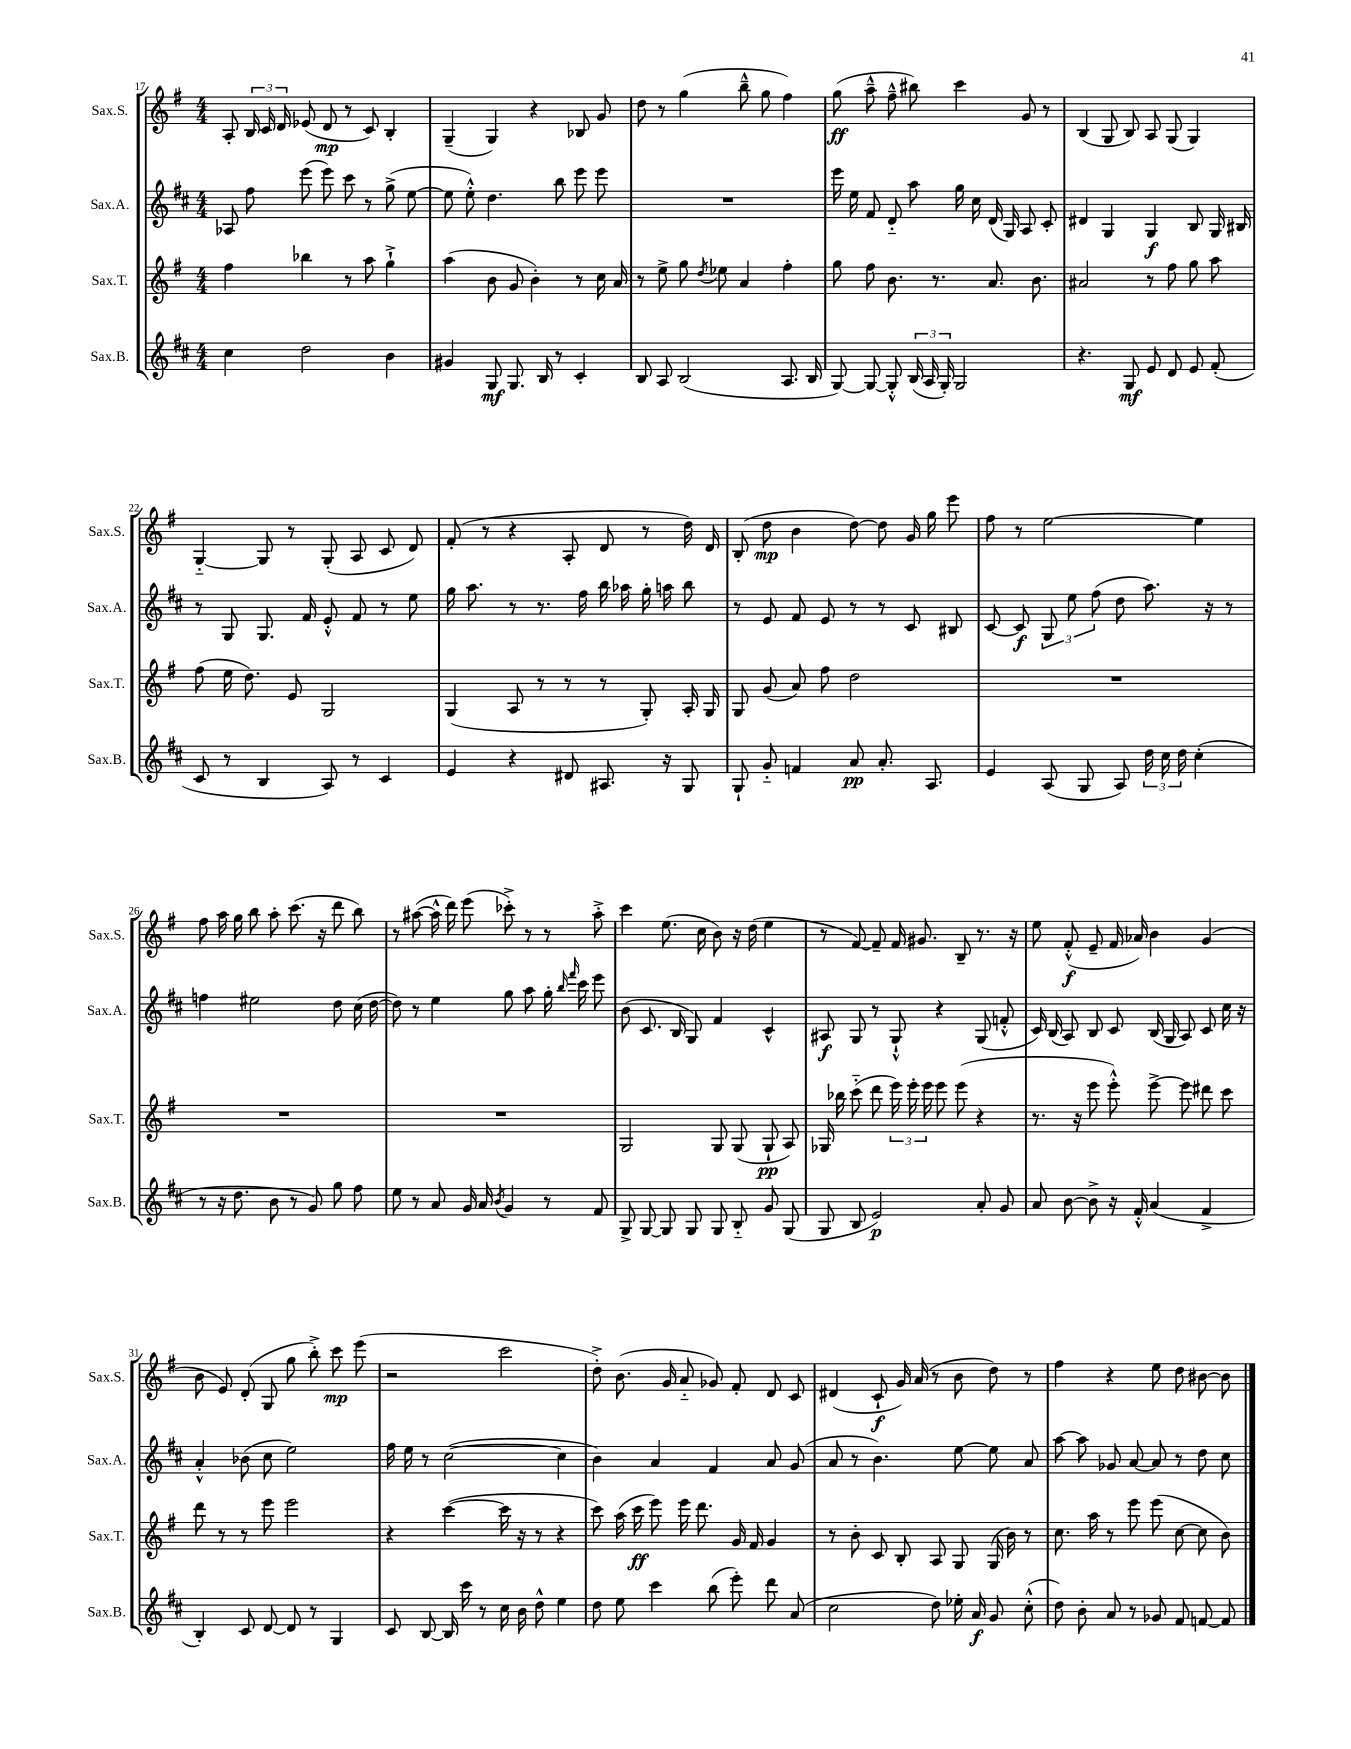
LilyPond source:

<<
\new StaffGroup <<
\new Staff = "s0" \with { instrumentName = "Sax.S." shortInstrumentName = "Sax.S." } {
    \clef treble \key g \major \numericTimeSignature \time 4/4
    \autoBeamOff a8-. \tuplet 3/2 { b16 c'16 d'16 } ees'8( d'8\mp r8 c'8) b4-. |
    g4--( g4) r4 bes8 g'8 |
    d''8 r8 g''4( b''8---^ g''8 fis''4) |
    g''8\ff( a''8---^ fis''8---^ bis''8) c'''4 g'8 r8 |
    b4( g8 b8) a8 g8( g4) |
    g4~-_ g8 r8 g8-.( a8 c'8 d'8) |
    fis'8-.( r8 r4 a8-. d'8 r8 d''16) d'16 |
    b8-.( d''8\mp b'4 d''8~) d''8 g'16 g''16 e'''8 |
    fis''8 r8 e''2~ e''4 |
    fis''8 a''16 g''16 b''8 a''8-. c'''8.( r16 d'''8 b''8) |
    r8 ais''8~( ais''16-^ d'''16) e'''8( ces'''8-.->) r8 r8 ais''8-.-> |
    c'''4 e''8.( c''16 b'8) r16 d''16( e''4 |
    r8 fis'8~) fis'8-- fis'16 gis'8. b8-- r8. r16 |
    e''8 fis'8-.-^\f( e'8-- fis'16 aes'16) b'4 g'4( |
    b'8 e'8) d'8-.( g8 g''8 b''8-.->) c'''8\mp e'''8( |
    r2 c'''2 |
    d''8-.->) b'8.( g'16 a'8-_ ges'8) fis'8-. d'8 c'8 |
    dis'4( c'8-!\f g'16) a'16( r8 b'8 d''8) r8 |
    fis''4 r4 e''8 d''8 bis'8~ bis'8 \bar "|." |
}
\new Staff = "s1" \with { instrumentName = "Sax.A." shortInstrumentName = "Sax.A." } {
    \clef treble \key d \major \numericTimeSignature \time 4/4
    \autoBeamOff aes8 fis''8 e'''8( e'''8) cis'''8 r8 g''8->( e''8~ |
    e''8 e''8-.-^) d''4. b''8 e'''8 e'''8 |
    R1 |
    e'''16 e''16 fis'8 d'8-_ a''8 g''16 cis''16 d'16( g16) a8 cis'8-. |
    dis'4 g4 g4\f b8 g16 bis16 |
    r8 g8 g8. fis'16 e'8-.-^ fis'8 r8 e''8 |
    g''16 a''8. r8 r8. fis''16 b''16 aes''16 g''16-. a''16 b''8 |
    r8 e'8 fis'8 e'8 r8 r8 cis'8 bis8 |
    cis'8~ cis'8\f \tuplet 3/2 { g8 e''8 fis''8( } d''8 a''8.) r16 r8 |
    f''4 eis''2 d''8 cis''16( d''16~ |
    d''8) r8 e''4 g''8 a''8 g''16-. \grace { b''16 fis'''16 } cis'''16 e'''8 |
    b'8( cis'8. b16 g8) fis'4 cis'4-^ |
    ais8\f g8 r8 g8-!-^ r4 g8( f'8-.-^ |
    cis'16) b16( a8) b8 cis'8 b16( g16 a8) cis'8 cis''16 r16 |
    a'4-.-^ bes'8( cis''8 e''2) |
    fis''16 e''16 r8 cis''2~( cis''4 |
    b'4) a'4 fis'4 a'8 g'8( |
    a'8 r8 b'4.) e''8~ e''8 a'8 |
    a''8~ a''8 ges'8 a'8~ a'8 r8 d''8 cis''8 \bar "|." |
}
\new Staff = "s2" \with { instrumentName = "Sax.T." shortInstrumentName = "Sax.T." } {
    \clef treble \key g \major \numericTimeSignature \time 4/4
    \autoBeamOff fis''4 bes''4 r8 a''8 g''4-!-> |
    a''4( b'8 g'8 b'4-.) r8 c''16 a'16 |
    r8 e''8-> g''8 \acciaccatura { d''8 } ees''8 a'4 fis''4-. |
    g''8 fis''8 b'8. r8. a'8. b'8. |
    ais'2 r8 fis''8 g''8 a''8 |
    fis''8( e''16 d''8.) e'8 g2 |
    g4( a8 r8 r8 r8 g8-.) a16-. g16 |
    g8 g'8( a'8) fis''8 d''2 |
    R1 |
    R1 |
    R1 |
    g2 g8 g8( g8-!\pp a8) |
    ges16 bes''16 c'''8-_( d'''8 \tuplet 3/2 { e'''16) e'''16-. e'''16 } e'''8 e'''8( r4 |
    r8. r16 e'''8 e'''8-.-^) e'''8~-> e'''8 dis'''8 c'''8 |
    d'''8 r8 r8 e'''8 e'''2 |
    r4 c'''4~( c'''16 r16 r8 r4 |
    c'''8) a''16( c'''16\ff e'''8) e'''16 d'''8. g'16 fis'16 g'4 |
    r8 b'8-. c'8 b8-. a8 g8 g16( b'16) r8 |
    c''8. a''16 r8 e'''8 e'''8( c''8~ c''8 b'8) \bar "|." |
}
\new Staff = "s3" \with { instrumentName = "Sax.B." shortInstrumentName = "Sax.B." } {
    \clef treble \key d \major \numericTimeSignature \time 4/4
    \autoBeamOff cis''4 d''2 b'4 |
    gis'4 g8\mf g8. b16 r8 cis'4-. |
    b8 a8 b2( a8. b16 |
    g8~) g8~ g8-.-^ \tuplet 3/2 { b16( a16 g16-.) } g2 |
    r4. g8\mf e'8 d'8 e'8 fis'8-.( |
    cis'8 r8 b4 a8) r8 cis'4 |
    e'4 r4 dis'8 ais8. r16 g8 |
    g8-! g'8-_ f'4 a'8\pp a'8.-. a8. |
    e'4 a8( g8 a8) \tuplet 3/2 { d''16 cis''16 d''16 } cis''4-.( |
    r8 r16 d''8. b'8 r8 g'8) g''8 fis''8 |
    e''8 r8 a'8 g'16 a'16 \acciaccatura { b'8 } g'4 r8 fis'8 |
    g8-> g8~ g8 g8 g8 b8-_ g'8 g8( |
    g8 b8 e'2\p) a'8-. g'8 |
    a'8 b'8~ b'8-> r16 fis'16-.-^ a'4( fis'4-> |
    b4-.) cis'8 d'8~ d'8 r8 g4 |
    cis'8 b8~ b16 cis'''16 r8 cis''16 b'16 d''8-^ e''4 |
    d''8 e''8 cis'''4 b''8( e'''8-.) d'''8 a'8( |
    cis''2 d''8) ees''16-. a'16\f g'8 cis''8-.-^( |
    d''8) b'8-. a'8 r8 ges'8 fis'8 f'8~ f'8 \bar "|." |
}
>>
>>
\layout { \context { \Score currentBarNumber = #17 } }
